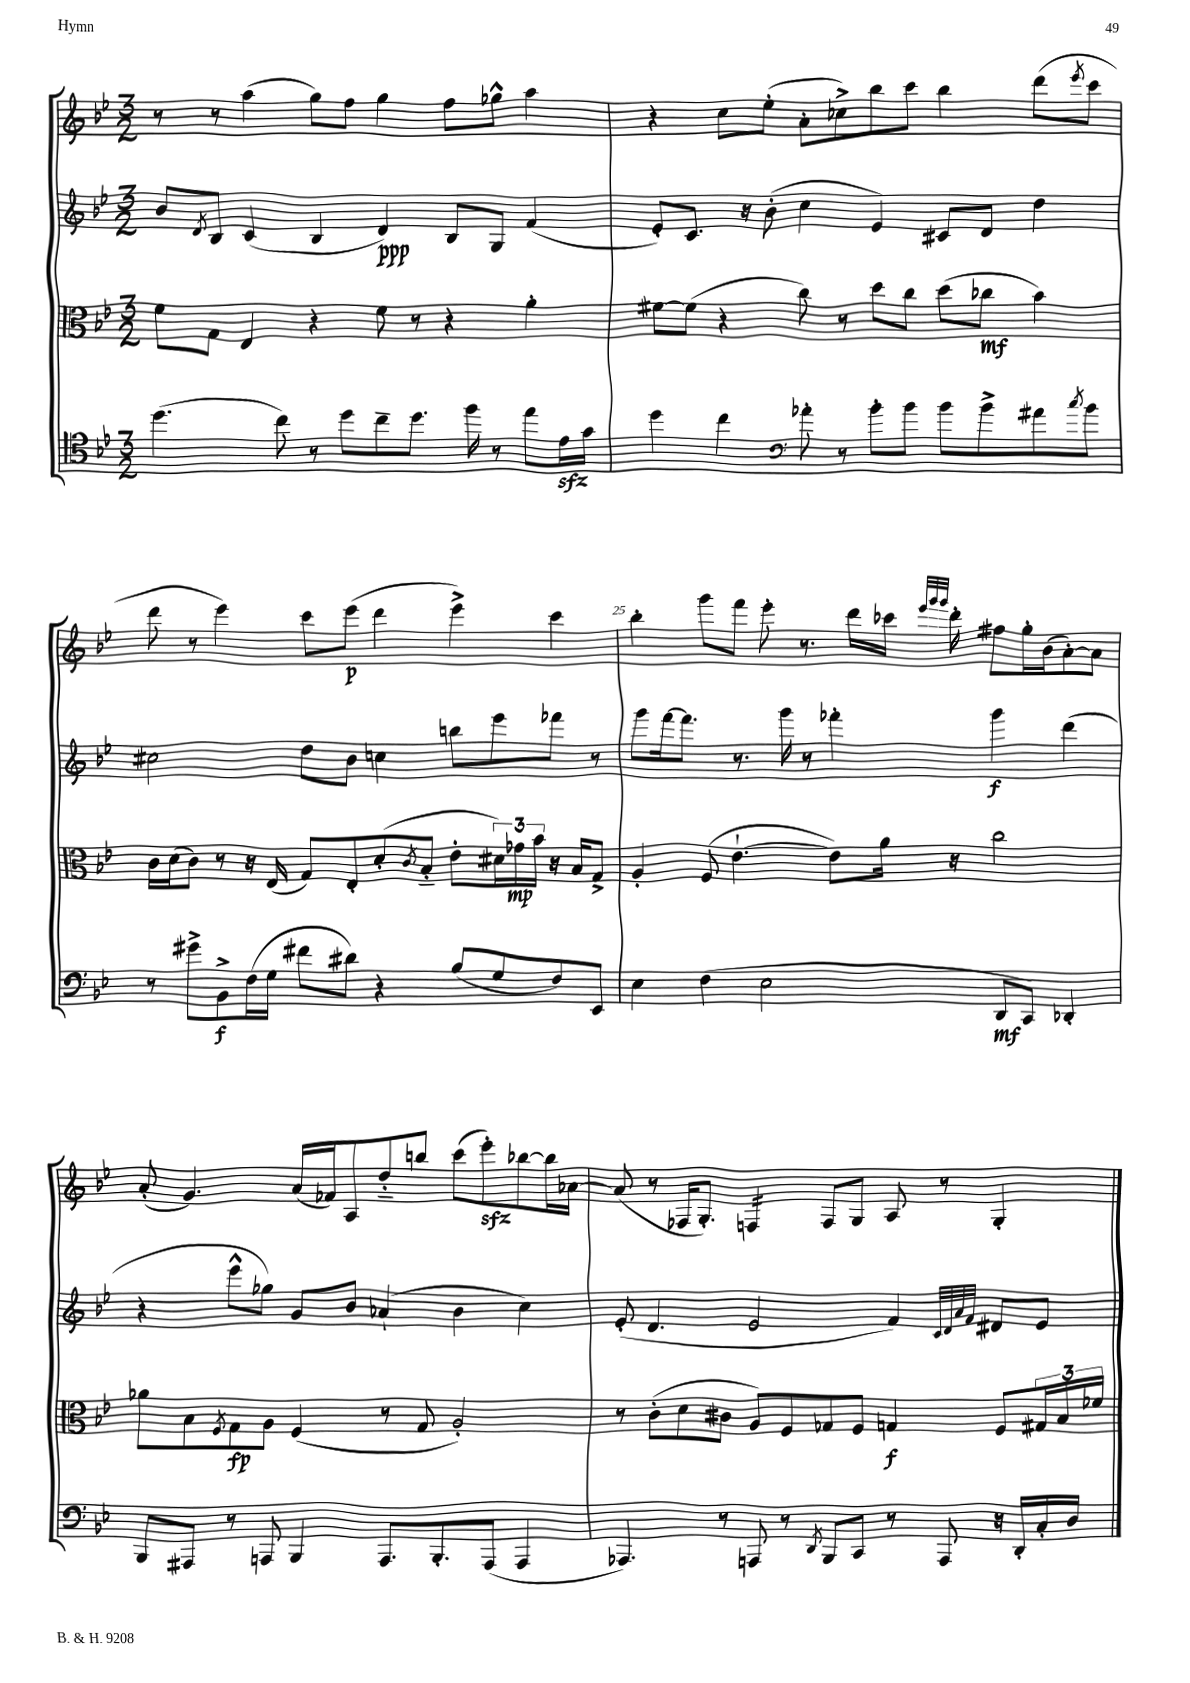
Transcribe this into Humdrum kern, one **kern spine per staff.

**kern	**kern	**kern	**kern
*staff4	*staff3	*staff2	*staff1
*clefC4	*clefC3	*clefG2	*clefG2
*k[b-e-]	*k[b-e-]	*k[b-e-]	*k[b-e-]
*M3/2	*M3/2	*M3/2	*M3/2
(4.dd	8f	8b-	8r
.	.	8qd	.
.	8G	8B-	8r
.	4E-	(4c	(4aa
8cc)	.	.	.
8r	4r	4B-	8gg)
8dd	.	.	8ff
8cc~	8f	4d)	4gg
8.dd	8r	.	.
.	4r	8B-	8ff
16ff	.	.	.
8r	.	8G	8gg-^^
8ee-	4a'	(4f	4aa
16e-	.	.	.
16g	.	.	.
=	=	=	=
4dd	[8f#	8e-')	4r
.	(8f#]	8.c	.
4cc	4r	.	8cc
.	.	16r	.
.	.	(8b-'	(8ee-'
*clefF4	*	*	*
8a-'	8cc)	4cc	8a'
8r	8r	.	8cc-^)
8b-'	8dd	4e-)	8bb-
8b-	8cc	.	8ccc
8b-	(8dd	8c#	4bb-
8b-^	8cc-	8d	.
8a#	4b-)	4dd	(8ddd
8qcc	.	.	8qeee-
8b-	.	.	8ccc
=	=	=	=
8r	16c	2cc#	8ddd
.	(16d	.	.
8g#^	8c)	.	8r
8BB-^	8r	.	4eee-)
(16F	16r	.	.
16G	(16E-	.	.
8f#	8G)	8dd	8ccc
8d#)	8E-'	8b-	(8eee-
4r	(8d'	4cc	4ddd
.	8qc	.	.
.	8B-'~	.	.
(8B-	8e-'	8bb	4eee-^)
8G	24d#)	8eee-	.
.	24g-	.	.
.	24b-	.	.
8F)	16r	8fff-	4ccc
.	16B-	.	.
8EE-	8G^	8r	.
=	=	=	=
4E-	4A'	8ggg	4bb-'
.	.	[16fff	.
.	.	8.fff]	.
(4F	(8F	.	8ggg
.	[4.e-`	8.r	8fff
2E-	.	.	8eee-'
.	.	16ggg	.
.	.	8r	8.r
.	8e-])	4fff-'	.
.	.	.	16ddd
.	16a	.	16ccc-
.	.	.	32qqeee-
.	.	.	32qqggg
.	.	.	32qqggg
.	16r	.	16ddd'
8DD	2cc	4ggg	8ff#
8CC)	.	.	16gg'
.	.	.	(16b-
4DD-'	.	(4ddd	[8a')
.	.	.	8a]
=	=	=	=
8BBB-	8a-	4r	(8a'
8AAA#	8B-	.	4.g)
.	8qF	.	.
8r	8G	8eee-^^	.
8AAA	8A	8gg-)	.
4BBB-	(4F	8g	(16a
.	.	.	16f-)
.	.	8b-	8A
8.AAA	8r	(4a-`	8dd'~
.	8G	.	8bb
8.BBB-'	.	.	.
.	2A')	4b-	(8ccc
(8AAA	.	.	8eee-')
4AAA	.	4cc)	[8bb-
.	.	.	16bb-]
.	.	.	[16a-
=	=	=	=
4.AAA-)	8r	(8e-'	(8a-]
.	(8c'	4.d	8r
.	8d	.	16F-
.	.	.	8.G')
8r	8c#	.	.
8AAA	8A)	2e-	4F
8r	8F	.	.
8qDD	.	.	.
8BBB-	8G-	.	8F
8CC	8F	.	8G
8r	4G	4f)	8A
8AAA	.	.	8r
.	.	32qqc	.
.	.	32qqd	.
.	.	32qqa	.
.	.	32qqf	.
16r	8F	8d#	4G'
16DD'	.	.	.
16C'	24G#	8e-	.
.	24B-	.	.
16D	.	.	.
.	24f-	.	.
==	==	==	==
*-	*-	*-	*-
